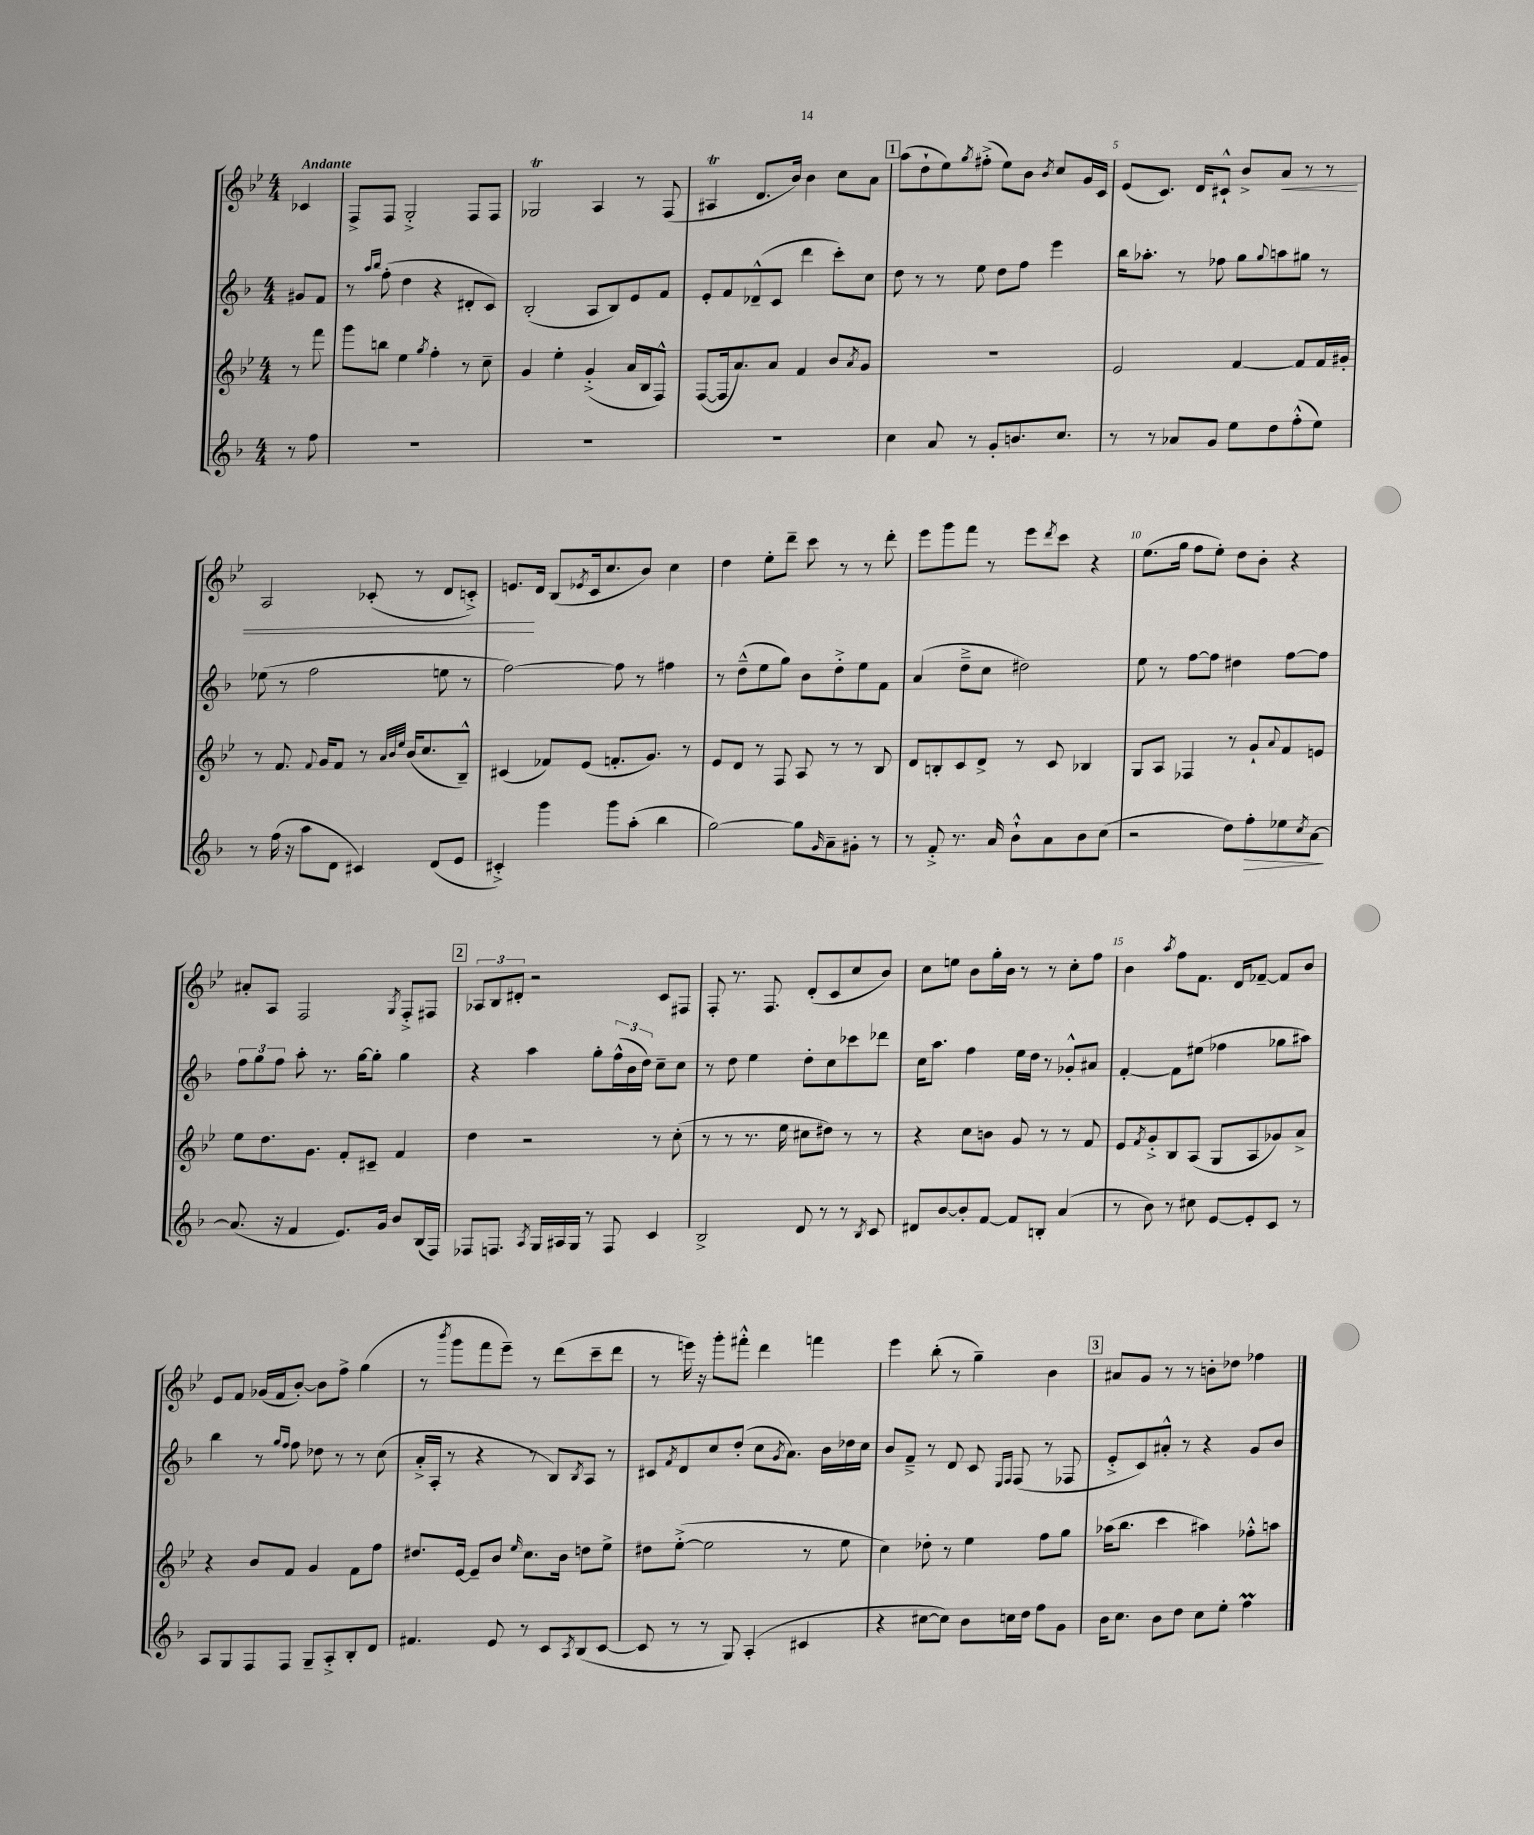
<<
\new StaffGroup <<
\new Staff = "s0" {
    \clef treble \key bes \major \numericTimeSignature \time 4/4 \partial 4 \tempo "Andante"
    ces'4 |
    f8-> f8 g2-.-> f8 f8 |
    ges2\trill a4 r8 f8( |
    ais4\trill d'8. bes'16) bes'4 c''8 a'8 |
    \mark \markup { \box "1" } a''8( d''8-! ees''8) \acciaccatura { g''8 } fis''8-.->( ees''8) bes'8 \acciaccatura { bes'8 } c''8 g'16 c'16 |
    ees'8( c'8.) d'16 cis'8-!-^ bes'8-> a'8\< r8 r8 |
    a2 ces'8-.( r8 d'8 c'8-.->) |
    e'8.\! d'16 bes8( \acciaccatura { ees'8 } c'16 c''8. bes'8) c''4 |
    d''4 ees''8-. d'''8-- c'''8 r8 r8 d'''8-. |
    ees'''8 g'''8 f'''8 r8 ees'''8 \acciaccatura { d'''8 } c'''8 r4 |
    ees''8.( g''16 f''8 ees''8-.) d''8 bes'8-. r4 |
    ais'8-. a8 f2 \acciaccatura { g8 } f8-.-> fis8 |
    \mark \markup { \box "2" } \tuplet 3/2 { aes8 bes8 dis'8-. } r2 c'8 fis8 |
    f8-. r8. f8. d'8-.( c'8 c''8 bes'8) |
    c''8 e''8 bes'8 g''16-. bes'16 r8 r8 c''8-. f''8 |
    bes'4 \acciaccatura { a''8 } f''8 f'8. d'16 fes'8~-- fes'8 bes'8 |
    ees'8 f'8 ges'16( f'16 bes'8~-.) bes'8 f''8-> g''4( |
    r8 \acciaccatura { bes'''8 } g'''8 f'''8 ees'''8--) r8 d'''8( c'''8-- d'''8 |
    r8 e'''16) r16 g'''8-. fis'''8-.-^ d'''4 f'''4 |
    ees'''4 bes''8-.( r8 g''4--) bes'4 |
    \mark \markup { \box "3" } ais'8 g'8 r8 r8 b'8-. des''8 fes''4 \bar "|." |
}
\new Staff = "s1" {
    \clef treble \key f \major \numericTimeSignature \time 4/4 \partial 4
    gis'8 f'8 |
    r8 \grace { a''16 bes''16 } f''8-.( d''4 r4 dis'8-. c'8) |
    bes2-.( a8 bes8) e'8 f'8 |
    e'8-. f'8 des'8---^( c'8 d'''4 c'''8-.) c''8 |
    \mark \markup { \box "1" } d''8 r8 r8 e''8 d''8 f''8 e'''4 |
    bes''16 aes''8.-. r8 fes''8 g''8 \appoggiatura { g''8 } a''8 gis''8 r8 |
    ees''8( r8 f''2 e''8 r8 |
    f''2~) f''8 r8 fis''4 |
    r8 d''8---^( e''8 g''8) bes'8 d''8-.-> e''8 f'8 |
    a'4( d''8---> c''8 dis''2) |
    e''8 r8 f''8~ f''8 dis''4 f''8~ f''8 |
    \tuplet 3/2 { f''8 g''8 f''8 } a''8-. r8. g''16~ g''8-. g''4 |
    \mark \markup { \box "2" } r4 a''4 g''8-. \tuplet 3/2 { f''16-^( bes'16 d''16) } c''8-- c''8 |
    r8 d''8 e''4 d''8-. c''8 ces'''8 des'''8 |
    c''16 a''8. f''4 e''16 d''16 r8 ges'8-.-^ ais'8 |
    f'4~-. f'8 eis''8( fes''4 ges''8 ais''8) |
    bes''4 r8 \grace { g''16 f''16 } f''8 des''8 r8 r8 c''8( |
    a'16-.-> a16-. r8 r4 r8 bes8) \acciaccatura { bes8 } a8 r8 |
    cis'8 \acciaccatura { f'8 } d'8 c''8 d''8-.( c''8 \acciaccatura { g'8 } a'8.) bes'16 des''16 c''16 |
    bes'8 f'8---> r8 d'8 c'8 \grace { e16 f16 } f8( r8 fes8 |
    \mark \markup { \box "3" } e'8-.-> c'8) ais'8-.-^ r8 r4 g'8 bes'8 \bar "|." |
}
\new Staff = "s2" {
    \clef treble \key bes \major \numericTimeSignature \time 4/4 \partial 4
    r8 f'''8 |
    g'''8 b''8 ees''4 \acciaccatura { g''8 } f''4-. r8 c''8-- |
    g'4 ees''4-. g'4-.->( a'16 bes16 f8-^) |
    f8~( f16 a'8.) a'8 f'4 bes'8 \acciaccatura { a'8 } g'8 |
    \mark \markup { \box "1" } R1 |
    ees'2 f'4~ f'8 f'16 gis'16-. |
    r8 f'8. \appoggiatura { f'8 } g'16 f'8 r8 \grace { a'32 bes'32 ees''32 } bes'16( c''8. bes8---^) |
    cis'4( fes'8) ees'8( f'8.-. g'8.) r8 |
    ees'8 d'8 r8 f8 a8 r8 r8 bes8 |
    d'8 b8-. c'8 d'8-> r8 c'8 bes4 |
    g8 a8 fes4 r8 g'8-! \appoggiatura { a'8 } f'8 e'8 |
    ees''8 d''8. g'8. f'8-. cis'8-- f'4 |
    \mark \markup { \box "2" } d''4 r2 r8 c''8-.( |
    r8 r8 r8. ees''16 cis''8 dis''8) r8 r8 |
    r4 c''8 b'8 g'8 r8 r8 f'8 |
    ees'8 \acciaccatura { f'8 } g'8-.-> bes8 a8( g8 a8 ges'8) a'8-> |
    r4 bes'8 f'8 g'4 f'8 f''8 |
    dis''8. ees'16~ ees'8-- bes'8 \grace { ees''16 } c''8. bes'16 d''8 ees''8-> |
    dis''8 ees''8~-.->( ees''2 r8 ees''8 |
    c''4) des''8-. r8 ees''4 f''8 g''8 |
    \mark \markup { \box "3" } aes''16( bes''8. c'''4 ais''4) fes''8-.-^ a''8 \bar "|." |
}
\new Staff = "s3" {
    \clef treble \key f \major \numericTimeSignature \time 4/4 \partial 4
    r8 f''8 |
    R1 |
    R1 |
    R1 |
    \mark \markup { \box "1" } c''4 a'8 r8 g'8-. b'8. c''8. |
    r8 r8 aes'8 g'8 e''8 d''8 f''8-.-^( e''8) |
    r8 f''16( r16 a''8 d'8 cis'4) d'8( e'8 |
    cis'4-.->) g'''4 g'''8 a''8-.( bes''4 |
    g''2~) g''8 \grace { g'16 } a'8-- gis'8-. r8 |
    r8 f'8-.-> r8. a'16 bes'8-!-^ a'8 bes'8 c''8( |
    r2 d''8) f''8-.\> ees''8 \acciaccatura { c''8 } a'8~\! |
    a'8.( r16 f'4 e'8.) g'16 bes'8 bes16( f16) |
    \mark \markup { \box "2" } fes8 f8. \acciaccatura { a8 } g16 ais16 g16 r8 f8 c'4 |
    bes2-> d'8 r8 r8 \acciaccatura { bes8 } c'8 |
    dis'8 bes'8~ bes'8-. f'8~ f'8 b8-. a'4( |
    r8 bes'8) r8 cis''8 e'8~ e'8-. c'8 r8 |
    a8 g8 f8 f8 g8-- a8-.-> bes8-. d'8 |
    fis'4. e'8 r8 c'8 \acciaccatura { a8 } bes8( c'8~ |
    c'8 r8 r8 g8) a4-.( cis'4 |
    r4 cis''8~ cis''8) bes'8 c''16 d''16 f''8 g'8 |
    \mark \markup { \box "3" } bes'16 c''8. bes'8 d''8 c''8 e''8-. f''4\prall \bar "|." |
}
>>
>>
\layout { \context { \Score \override BarNumber.break-visibility = ##(#f #t #t) barNumberVisibility = #(every-nth-bar-number-visible 5) } }
